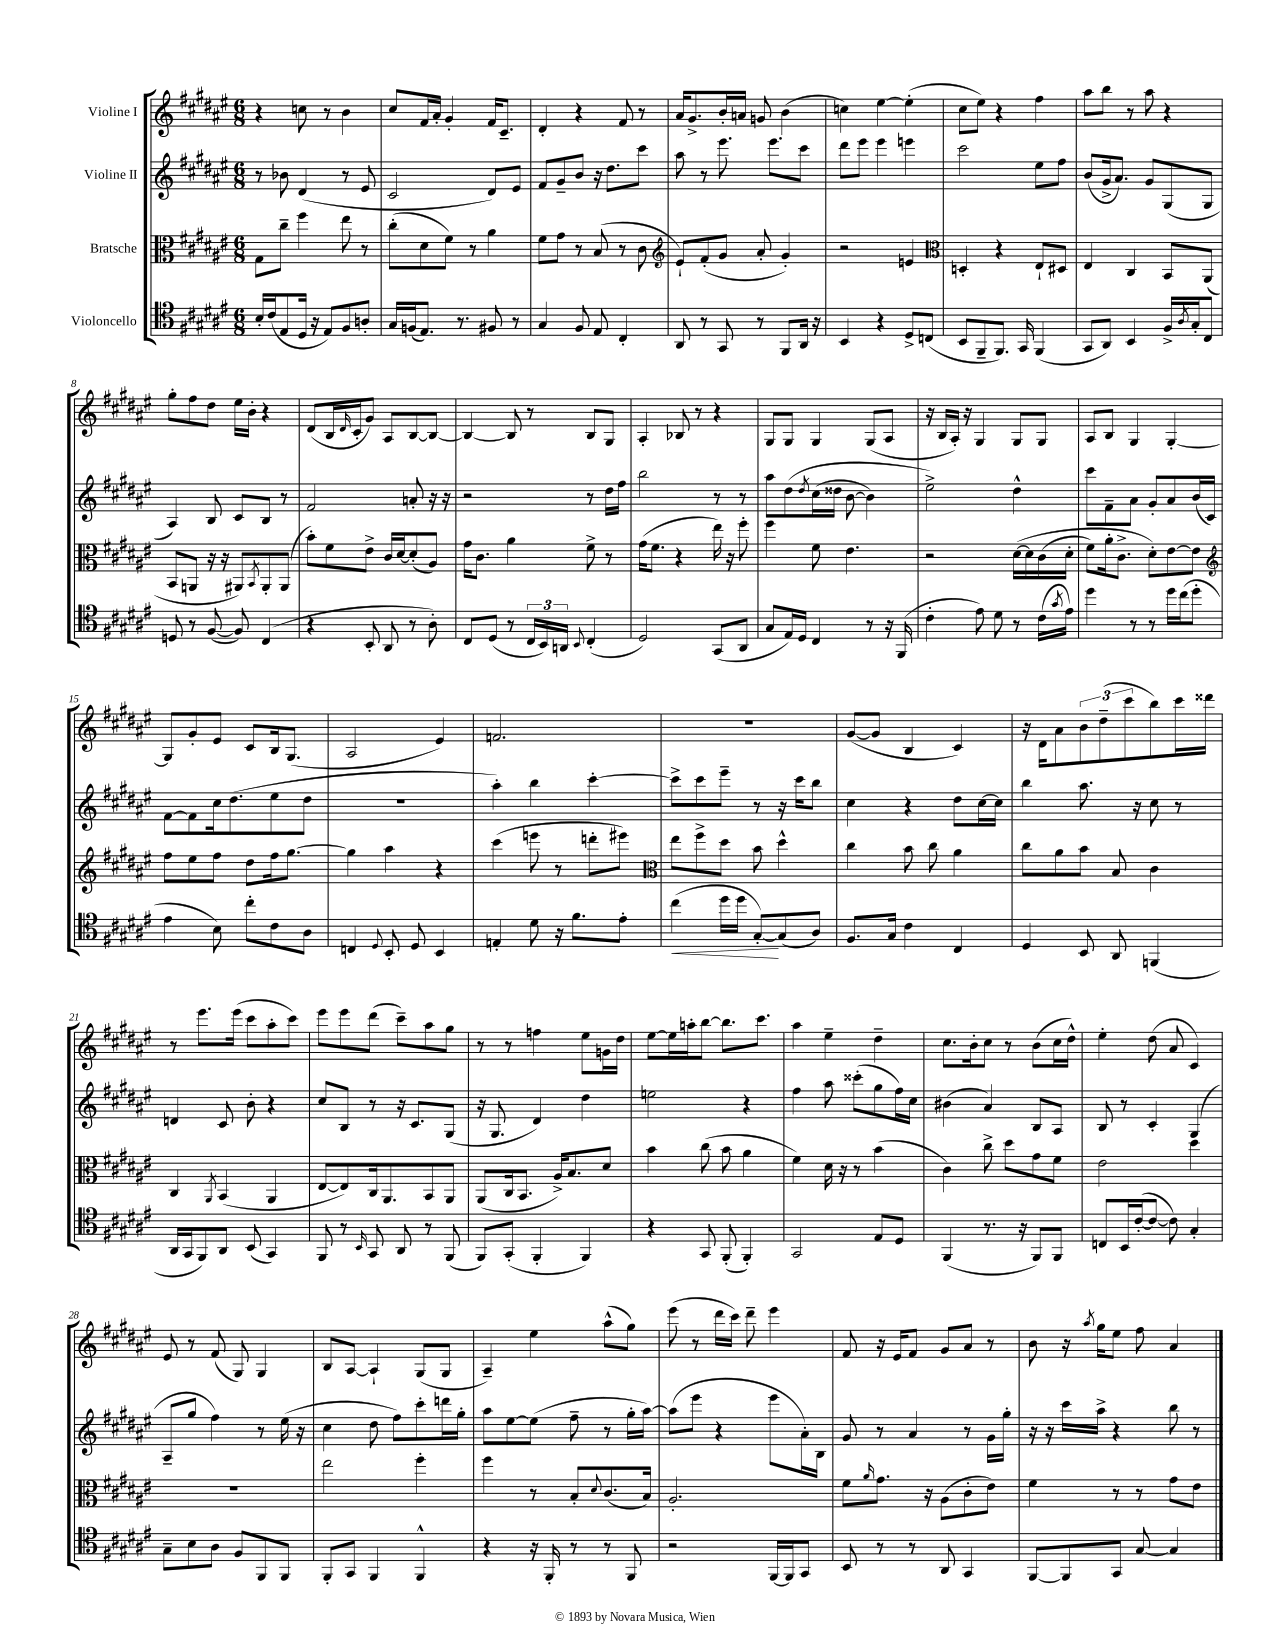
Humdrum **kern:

**kern	**dynam	**kern	**kern	**kern
*part4	*part4	*part3	*part2	*part1
*staff4	*staff4	*staff3	*staff2	*staff1
*I"Violoncello	*	*I"Bratsche	*I"Violine II	*I"Violine I
*clefC4	*	*clefC3	*clefG2	*clefG2
*k[f#c#g#d#a#e#]	*	*k[f#c#g#d#a#e#]	*k[f#c#g#d#a#e#]	*k[f#c#g#d#a#e#]
*M6/8	*	*M6/8	*M6/8	*M6/8
=1	=1	=1	=1	=1
16B'/LL	.	8G#\L	8r	4r
(16c#/J	.	.	.	.
8E#/	.	8cc#~\J	8b-X\	.
16D#/Jk	.	4ff#\	(4d#/	8ccn\
16r	.	.	.	.
8E#/L)	.	.	.	8r
8F#/	.	8ee#\	8r	4b\
8An'/J	.	8r	8e#/	.
=2	=2	=2	=2	=2
16G#/LL	.	(8cc#'\L	2c#/	8cc#/L
(16Fn/J	.	.	.	.
8.E#/J)	.	8d#\	.	16f#/L
.	.	.	.	16a#'/JJ
.	.	8f#\J)	.	4g#'/
8.r	.	.	.	.
.	.	8r	.	.
8F#X/	.	4a#\	8d#/L)	16f#/KL
.	.	.	.	8.c#~/J
8r	.	.	8e#/J	.
=3	=3	=3	=3	=3
4G#/	.	8f#\L	8f#/L	4d#'/
.	.	8g#\J	8g#~/	.
8F#/	.	8r	8b/J	4r
8E#/	.	(8B/	16r	.
.	.	.	8.dd#\L	.
4C#'/	.	8r	.	8f#/
.	.	8c#\	8ccc#\J	8r
=4	=4	=4	=4	=4
*	*	*clefG2	*	*
8AA#/	.	8e#`/L)	8aa#\	16a#/KL
.	.	.	.	8.g#^/
8r	.	(8f#'/	8r	.
8GG#/	.	8g#/J	8.eee#\	16b'/L
.	.	.	.	16an/JJ
8r	.	8a#'/	.	8gn/
.	.	.	8.eee#\L	.
8FF#/L	.	4g#'/)	.	(4b\
16AA#/Jk	.	.	8ccc#\J	.
16r	.	.	.	.
=5	=5	=5	=5	=5
4BB/	.	2r	8ddd#\L	4ccn\)
.	.	.	8eee#\J	.
4r	.	.	4eee#\	[4ee#\
8D#^/L	.	4en/	4eeen\	(4ee#'\]
(8Cn/J	.	.	.	.
=6	=6	=6	=6	=6
*	*	*clefC3	*	*
8BB/L	.	4Dn'/	2ccc#\	8cc#\L
8FF#~/	.	.	.	8ee#\J)
8.FF#/J)	.	4r	.	4r
16GG#/	.	.	.	.
(4FF#/	.	8E#`/L	8ee#\L	4ff#\
.	.	8D#X/J	8ff#\J	.
=7	=7	=7	=7	=7
8GG#/L	.	4E#/	(8b/L	8aa#\L
8AA#/J)	.	.	16g#^/k	8bb\J
.	.	.	8.a#/J)	.
4BB/	.	4C#/	.	8r
.	.	.	8g#/L	8aa#\
16F#^/LL	.	8BB/L	(8G#/	4r
8qA#/	.	.	.	.
16G#'/J	.	.	.	.
8C#/J	.	(8AA#/J	8G#/J	.
!!LO:LB:g=z
=8	=8	=8	=8	=8
8Dn/	.	8BB/L	4A#/)	8gg#'\L
8r	.	8AAn/J	.	8ff#\
([8F#/	.	16r	8B/	8dd#\J
.	.	16r	.	.
8F#/])	.	8AA#X/L)	8c#/L	16ee#\LL
.	.	.	.	16b'\JJ
.	.	8qBB/	.	.
(4C#/	.	8AA#'/	8B/J	4r
.	.	(8AA#/J	8r	.
=9	=9	=9	=9	=9
4r	.	8b'\L)	2f#/	(8d#/L
.	.	8f#\	.	16B/L
.	.	.	.	16qqd#/
.	.	.	.	16c#'/J
8BB'/	.	8e#^\J	.	8g#/J)
8AA#/	.	16c#/LL	.	8A#/L
.	.	[16d#/J	.	.
8r	.	(8d#'/]	8an'/	[8B/
8A#'\)	.	8A#/J)	16r	8B/J_
.	.	.	16r	.
=10	=10	=10	=10	=10
8C#/L	.	16g#\KL	2r	4B/_
.	.	8.c#\J	.	.
(8D#/J	.	.	.	.
8r	.	4a#\	.	8B/]
24C#/LL	.	.	.	8r
24BB/)	.	.	.	.
24AAn/JJ	.	.	.	.
8qqBB/	.	.	.	.
(4C#'/	.	8f#^\	8r	8B/L
.	.	8r	16dd#\LL	8G#/J
.	.	.	16ff#\JJ	.
=11	=11	=11	=11	=11
2D#/)	.	(16g#\KL	2bb\	4A#'/
.	.	8.f#\J	.	.
.	.	4r	.	8B-X/
.	.	.	.	8r
(8GG#/L	.	16ee#\)	8r	4r
.	.	16r	.	.
8AA#/J	.	8ff#'\	8r	.
=12	=12	=12	=12	=12
8G#/L	.	4ff#\	8aa#\L	8G#/L
16E#/L)	.	.	(8dd#\	8G#/J
16D#/JJ	.	.	.	.
.	.	.	8qdd#/	.
4C#/	.	8f#\	(16cc#\L	4G#/
.	.	.	16dd##X\JJ	.
.	.	4.e#\	[8b\	.
8r	.	.	4b\])	(8G#/L
16r	.	.	.	8A#/J
(16FF#/	.	.	.	.
=13	=13	=13	=13	=13
4c#'\	.	2r	2ee#^\)	16r
.	.	.	.	16B/LL
.	.	.	.	16A#'/JJ)
.	.	.	.	16r
8e#\)	.	.	.	4G#/
8d#\	.	.	.	.
8r	.	([16d#\LL	4dd#^^\	8G#/L
.	.	16d#\]	.	.
(16c#\LL	.	(16c#\	.	8G#/J
8qg#/	.	.	.	.
16e#\JJ)	.	16d#'\JJ	.	.
=14	=14	=14	=14	=14
4dd#\	.	8f#\L)	8ccc#\L	8A#/L
.	.	16a#'\k	8f#~\	8B/J
.	.	8.c#^\J	.	.
8r	.	.	8a#\J	4G#/
8r	.	8d#'\L)	8g#'/L	.
16dd#\LL	.	[8e#\	8a#/	[4G#'/
(16cc#\J	.	.	.	.
8dd#'\J	.	8e#\J]	(16b/L	.
.	.	.	16c#/JJ)	.
!!LO:LB:g=z
=15	=15	=15	=15	=15
*	*	*clefG2	*	*
4e#\	.	8ff#\L	[8f#\L	8G#/L]
.	.	8ee#\	8f#\]	8g#'/
8B\)	.	8ff#\J	16cc#\k	8e#/J
.	.	.	(8.dd#\	.
8cc#'\L	.	8dd#\L	.	8c#/L
8c#\	.	16ff#\k	8ee#\	16B/k
.	.	[8.gg#\J	.	(8.G#/J
8A#\J	.	.	8dd#\J	.
=16	=16	=16	=16	=16
4Cn/	.	4gg#\]	2.r	2A#/
8qqD#/	.	.	.	.
8BB'/	.	4aa#\	.	.
8D#/	.	.	.	.
4BB/	.	4r	.	4e#/)
=17	=17	=17	=17	=17
4En'/	.	(4ccc#\	4aa#'\)	2.fn/
8d#\	.	8eeen\	4bb\	.
16r	.	8r	.	.
8.f#\L	.	.	.	.
.	.	8dddn'\L	[4ccc#'\	.
8e#'\J	.	8eee#X\J)	.	.
=18	=18	=18	=18	=18
*	*	*clefC3	*	*
!	!LO:HP:b	!	!	!
(4cc#\	<	8ee#\L	8ccc#^\L]	2.r
.	.	8ff#^\	8ccc#\	.
16dd#\LL	.	8dd#\J	8eee#~\J	.
16dd#\JJ	.	.	.	.
[8G#'/L)	.	8b\	8r	.
(8G#/]	[	4dd#^^\	16r	.
.	.	.	16ccc#\KL	.
8A#/J)	.	.	8bb\J	.
=19	=19	=19	=19	=19
8.F#/L	.	4cc#\	4cc#\	([8g#/L
.	.	.	.	8g#/J]
16G#/Jk	.	.	.	.
4c#\	.	8b\	4r	4B/
.	.	8cc#\	.	.
4C#/	.	4a#\	8dd#\L	4c#/)
.	.	.	[16cc#\L	.
.	.	.	16cc#\JJ]	.
=20	=20	=20	=20	=20
4D#/	.	8cc#\L	4bb\	16r
.	.	.	.	16d#\KL
.	.	8a#\	.	8a#\
8BB/	.	8b\J	8.aa#\	12b\
.	.	.	.	(12dd#~\
8AA#/	.	8B/	.	.
.	.	.	.	12ccc#\
.	.	.	16r	.
(4FFn/	.	4c#\	8cc#\	8bb\)
.	.	.	8r	16ccc#\L
.	.	.	.	16ddd##X\JJ
!!LO:LB:g=z
=21	=21	=21	=21	=21
16AA#/LL	.	4C#/	4dn/	8r
16GG#/J	.	.	.	.
8FF#/)	.	.	.	8.eee#\L
.	.	8qAA#/	.	.
8AA#/J	.	(4BB/	8c#/	.
.	.	.	.	(16eee#\Jk
(8BB/	.	.	8b'\	8ccc#\L
4GG#/)	.	4AA#/	4r	8aa#'\
.	.	.	.	8ccc#\J)
=22	=22	=22	=22	=22
8FF#/	.	[8E#/L	8cc#/L	8eee#\L
8r	.	8E#/])	8B/J	8eee#\
16qqBB/	.	.	.	.
8GG#/	.	16C#/k	8r	(8ddd#\J
.	.	8.AA#/	.	.
8AA#/	.	.	16r	8ccc#~\L)
.	.	.	8.c#/L	.
8r	.	8BB/	.	8aa#\
(8FF#/	.	8AA#/J	(8G#/J	8gg#\J
=23	=23	=23	=23	=23
8FF#/L)	.	(8AA#/L	16r	8r
.	.	.	8.G#/	.
(8GG#'/J	.	16C#/k	.	8r
.	.	8.BB/J	.	.
4FF#'/	.	.	4d#/)	4ffn\
.	.	16A#^/KL)	.	.
.	.	8.B/	.	.
4FF#/)	.	.	4dd#\	8ee#\L
.	.	8d#/J	.	16gn\L
.	.	.	.	16dd#\JJ
=24	=24	=24	=24	=24
4r	.	4b\	2een\	[8ee#\L
.	.	.	.	16ee#\L]
.	.	.	.	16aan'\J
8GG#/	.	(8cc#\	.	[8bb\J
(8FF#'/	.	8b\	.	8.bb\L]
4FF#'/)	.	4a#\	4r	.
.	.	.	.	8.ccc#\J
=25	=25	=25	=25	=25
2GG#/	.	4f#\)	4ff#\	4aa#\
.	.	16d#\	8aa#\	4ee#~\
.	.	16r	.	.
.	.	8r	(8ccc##X'\L	.
8E#/L	.	(4b\	8gg#\	4dd#~\
8D#/J	.	.	16ff#\L)	.
.	.	.	16cc#\JJ	.
=26	=26	=26	=26	=26
(4FF#/	.	4c#\)	(4b#X\	8.cc#\L
.	.	.	.	16b'\k
8.r	.	8cc#^\	4a#/)	8cc#\J
.	.	8dd#\L	.	8r
16r	.	.	.	.
8FF#/L)	.	8g#\	8B/L	(8b\L
8FF#/J	.	8f#\J	8A#/J	16cc#\L
.	.	.	.	16dd#^^\JJ)
=27	=27	=27	=27	=27
8Cn/L	.	2e#\	8B/	4ee#'\
16BB/L	.	.	8r	.
([16c#'/J	.	.	.	.
8c#/J_	.	.	4c#'/	(8dd#\
8c#\])	.	.	.	8a#/
4G#'/	.	4dd#\	(4G#/	4c#/)
!!LO:LB:g=z
=28	=28	=28	=28	=28
8G#~\L	.	2.r	8A#~/L	8e#/
8B\	.	.	8gg#/J	8r
8A#\J	.	.	4ff#\)	(8f#/
8F#/L	.	.	.	8G#/)
8FF#/	.	.	8r	4G#/
8FF#/J	.	.	(16ee#\	.
.	.	.	16r	.
=29	=29	=29	=29	=29
8FF#'/L	.	2ee#\	4cc#\	8B/L
8GG#/J	.	.	.	[8A#/J
4FF#/	.	.	8dd#\	4A#`/]
.	.	.	8ff#\L)	.
4FF#^^/	.	4ff#'\	8ccc#'\	(8G#/L
.	.	.	16dddn\L	8G#/J
.	.	.	16gg#'\JJ	.
=30	=30	=30	=30	=30
4r	.	4ff#\	8aa#\L	4A#~/)
.	.	.	[8ee#\	.
16r	.	8r	(8ee#\J]	4ee#\
16FF#'/	.	.	.	.
8r	.	8B'/L	8ff#~\	.
.	.	8qqd#/	.	.
8r	.	(8.c#/	8r	(8aa#^^\L
8FF#/	.	.	16gg#'\LL	8gg#\J)
.	.	16B/Jk)	[16aa#\JJ)	.
=31	=31	=31	=31	=31
2r	.	2.A#'/	(8aa#\L]	(8eee#\
.	.	.	8eee#\J	8r
.	.	.	4r	16ddd#\LL
.	.	.	.	16ccc#\JJ)
.	.	.	.	8ddd#~\
[16FF#/LL	.	.	8eee#\L	4eee#\
16FF#/J]	.	.	.	.
8GG#/J	.	.	16a#'\L)	.
.	.	.	16B\JJ	.
=32	=32	=32	=32	=32
8BB/	.	8f#\L	8g#/	8f#/
.	.	16qqa#/	.	.
8r	.	8.g#\J	8r	16r
.	.	.	.	16e#/KL
8r	.	.	4a#/	8f#/J
.	.	16r	.	.
8AA#/	.	(8A#\L	.	8g#/L
4GG#/	.	8c#'\	8r	8a#/J
.	.	8e#\J)	16g#\LL	8r
.	.	.	16gg#'\JJ	.
=33	=33	=33	=33	=33
[8FF#/L	.	4f#\	16r	8b\
.	.	.	16r	.
8FF#/]	.	.	16ccc#\LL	16r
.	.	.	.	8qaa#/
.	.	.	16aa#^\JJ	16gg#\KL
8GG#/J	.	8r	4r	8ee#\J
[8G#/	.	8r	.	8ff#\
4G#/]	.	8g#\L	8bb\	4a#/
.	.	8e#\J	8r	.
==	==	==	==	==
*-	*-	*-	*-	*-
